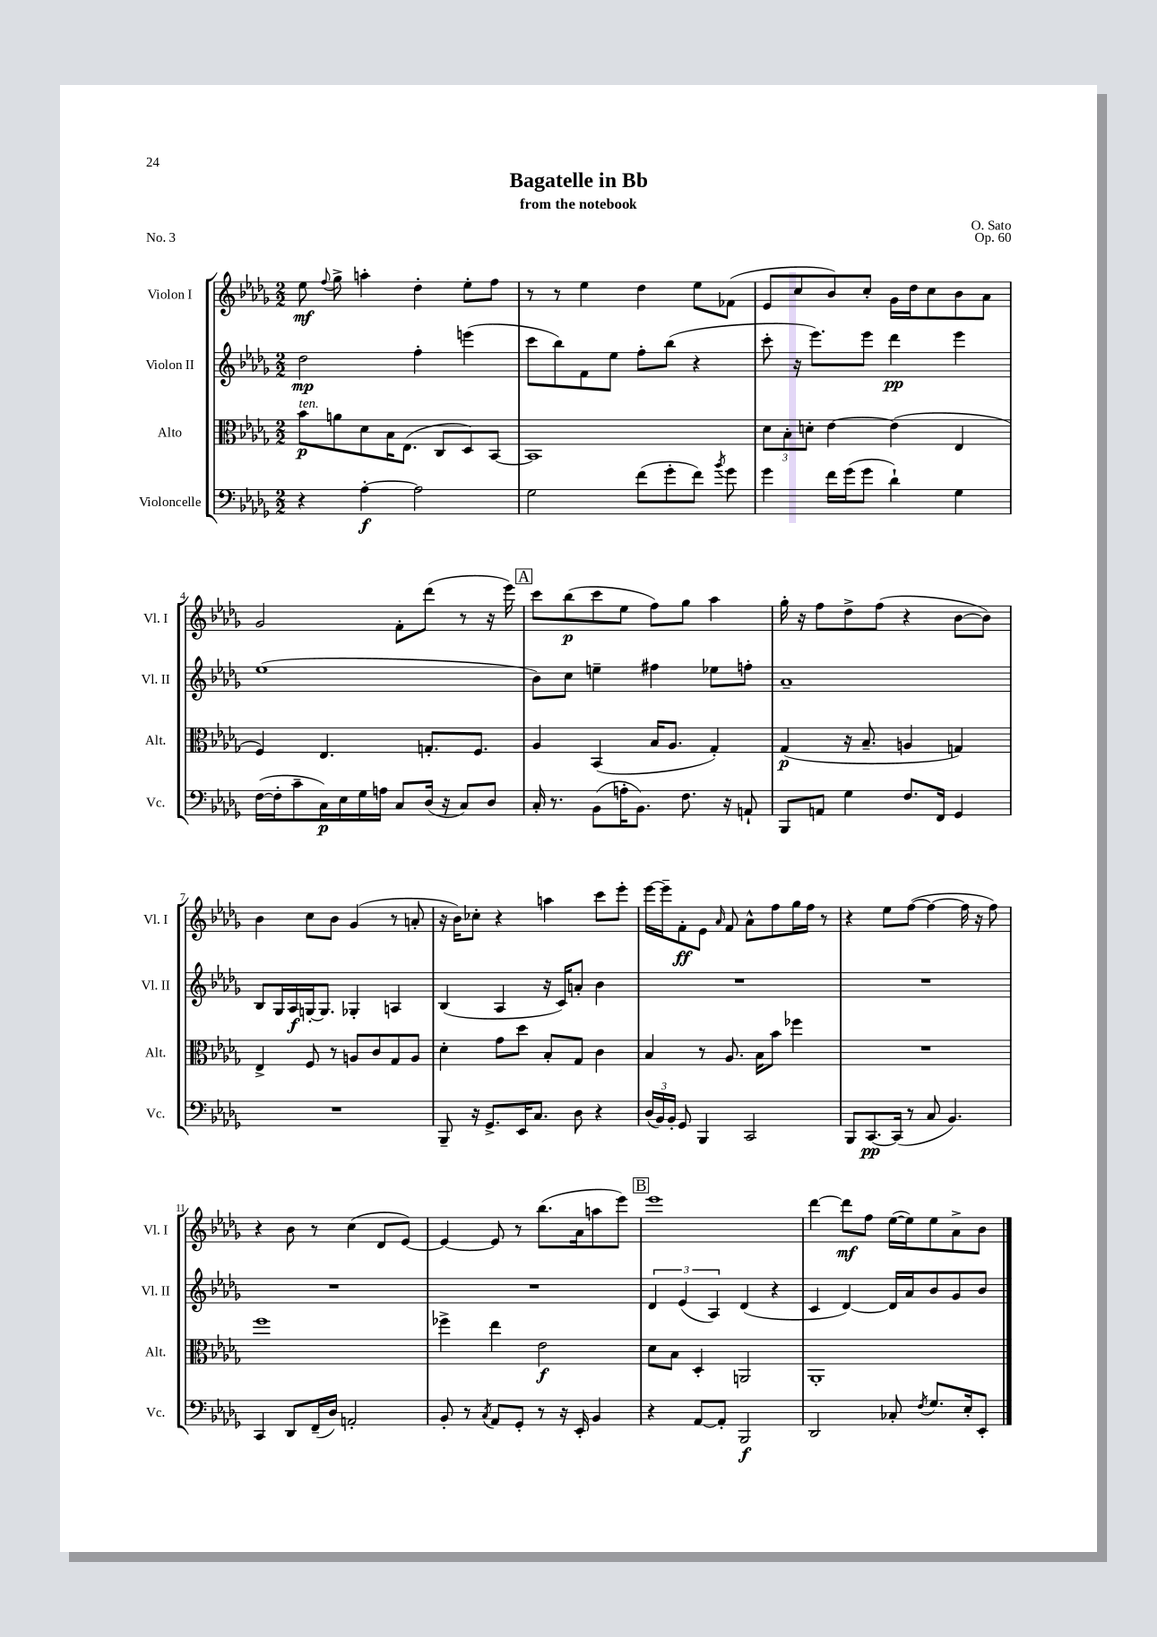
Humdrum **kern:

**kern	**kern	**kern	**kern
*staff4	*staff3	*staff2	*staff1
*clefF4	*clefC3	*clefG2	*clefG2
*k[b-e-a-d-g-]	*k[b-e-a-d-g-]	*k[b-e-a-d-g-]	*k[b-e-a-d-g-]
*M2/2	*M2/2	*M2/2	*M2/2
4r	8b-\L	2dd-\	8ee-\
.	.	.	8qqff/
.	8a\	.	8gg-^\
[4A-'\	8d-\	.	4aa'\
.	16B-\K	.	.
.	(8.E-\J	.	.
2A-\]	.	4ff'\	4dd-'\
.	8C/L	.	.
.	8D-/)	(4eee\	8ee-'\L
.	[8BB-/J	.	8ff\J
=	=	=	=
2G-\	1BB-]	8ccc\L	8r
.	.	8bb-\)	8r
.	.	8f\	4ee-\
.	.	8ee-\J	.
(8f\L	.	8ff'\L	4dd-\
8g-'\	.	(8bb-\J	.
8f\J)	.	4r	8ee-\L
8qb-/	.	.	.
8g-\	.	.	(8f-\J
=	=	=	=
4g-\	12d-\L	8ccc'\	8e-/L
.	12B-'\	.	.
.	.	16r	8cc/
.	12d'\J	.	.
.	.	8.eee-\L)	.
16f\LL	[4e-\	.	8b-/)
(16g-\J	.	.	.
8g-\J	.	8eee-\J	8cc'/J
4d-`\)	(4e-\]	4ddd-\	16g-\LL
.	.	.	16dd-\J
.	.	.	8cc\
4G-\	4E-/	4eee-\	8b-\
.	.	.	8a-\J
=	=	=	=
([16F\LL	4F/)	(1ee-	2g-/
16F'\]J	.	.	.
8c~\	.	.	.
16C\L)	4.E-/	.	.
16E-\	.	.	.
16G-\	.	.	.
16A\JJ	.	.	.
8C/L	.	.	8f'\L
(16D-/Jk	8.G'/L	.	(8ddd-\J
16r	.	.	.
8C/L)	.	.	8r
.	8.F/J	.	.
8D-/J	.	.	16r
.	.	.	16eee-\)
=	=	=	=
16C'/	4A-/	8b-\L)	8ccc\L
8.r	.	.	.
.	.	8cc\J	(8bb-\
(8BB-\L	(4BB-/	4ee~\	8ccc\
16A'\K	.	.	8ee-\J
8.BB-\J)	.	.	.
.	16B-/LK	4ff#\	8ff\L)
.	8.A-/J	.	.
8.F\	.	.	8gg-\J
.	4G-'/)	8ee-\L	4aa-\
16r	.	.	.
8AA`/	.	8ff'\J	.
=	=	=	=
8BBB-/L	(4G-/	1a-~	16gg-'\
.	.	.	16r
8AA/J	.	.	8ff\L
4G-\	16r	.	8dd-^\
.	8.B-~/	.	.
.	.	.	(8ff\J
8.F/L	4A/	.	4r
16FF/Jk	.	.	.
4GG-/	4G/)	.	[8b-\L
.	.	.	8b-\]J)
=	=	=	=
1r	4E-^/	8B-/L	4b-\
.	.	16G-/L	.
.	.	16A-/	.
.	8F/	[16G'/J	8cc\L
.	.	8.G/]J	.
.	8r	.	8b-\J
.	8A/L	4G-'/	(4g-/
.	8c/	.	.
.	8G-/	4A/	8r
.	8A/J	.	8a'/
=	=	=	=
8BBB-~/	4d-'\	(4B-/	16r
.	.	.	16b-\LK)
16r	.	.	8cc-'\J
8.GG-^/L	.	.	.
.	8g-\L	4A-/	4r
16EE-/K	8dd-\J	.	.
8.C/J	.	.	.
.	8B-'/L	16r	4aa\
.	.	16c/LK)	.
8D-\	8G-/J	8a'/J	.
4r	4c\	4b-\	8ccc\L
.	.	.	8eee-'\J
=	=	=	=
(24D-/LL	4B-/	1r	[16eee-\LL
24BB-/)	.	.	.
.	.	.	16eee-~\]J
24BB-'/JJ	.	.	.
8GG-/	.	.	8f'\
4BBB-/	8r	.	8e-\J
.	.	.	16qqa-/
.	8.A-/	.	8f/
2CC/	.	.	8a-^^\L
.	16B-\LK	.	.
.	8b-\J	.	8ff\
.	4ff-\	.	16gg-\L
.	.	.	16ff\JJ
.	.	.	8r
=	=	=	=
8BBB-/L	1r	1r	4r
[8.CC/	.	.	.
.	.	.	8ee-\L
(16CC/]Jk	.	.	.
8r	.	.	([8ff\J
8C/	.	.	4ff\_
4.BB-/)	.	.	.
.	.	.	16ff\]
.	.	.	16r
.	.	.	8ff\)
=	=	=	=
4CC/	1ff	1r	4r
8DD-/L	.	.	8b-\
(16FF~/L	.	.	8r
16D-/JJ)	.	.	.
2AA'/	.	.	(4cc\
.	.	.	8d-/L
.	.	.	[8e-/J)
=	=	=	=
8BB-'/	4ff-^\	1r	4e-/_
8r	.	.	.
8qC/	.	.	.
8AA-/L	4ee-\	.	8e-/]
8GG-'/J	.	.	8r
8r	2e-\	.	(8.bb-\L
16r	.	.	.
16EE-'/	.	.	16a-\k
4BB-/	.	.	8aa\
.	.	.	8eee-\J)
=	=	=	=
4r	8d-\L	6d-/	1eee-
.	8B-\J	.	.
.	.	(6e-/	.
[8AA-/L	4D-'/	.	.
.	.	6A-/)	.
8AA-'/]J	.	.	.
2BBB-/	2AA/	(4d-/	.
.	.	4r	.
=	=	=	=
2DD-/	1AA-'	4c/	[4ddd-\
.	.	[4d-/)	8ddd-\]L
.	.	.	8ff\J
8C-'/	.	16d-/]LL	([16ee-\LL
.	.	16a-/J	16ee-\]J)
8qF/	.	.	.
8.G-/L	.	8b-/	8ee-\
.	.	8g-/	8a-^\
16E-'/k	.	.	.
8EE-'/J	.	8b-/J	8b-\J
==	==	==	==
*-	*-	*-	*-
